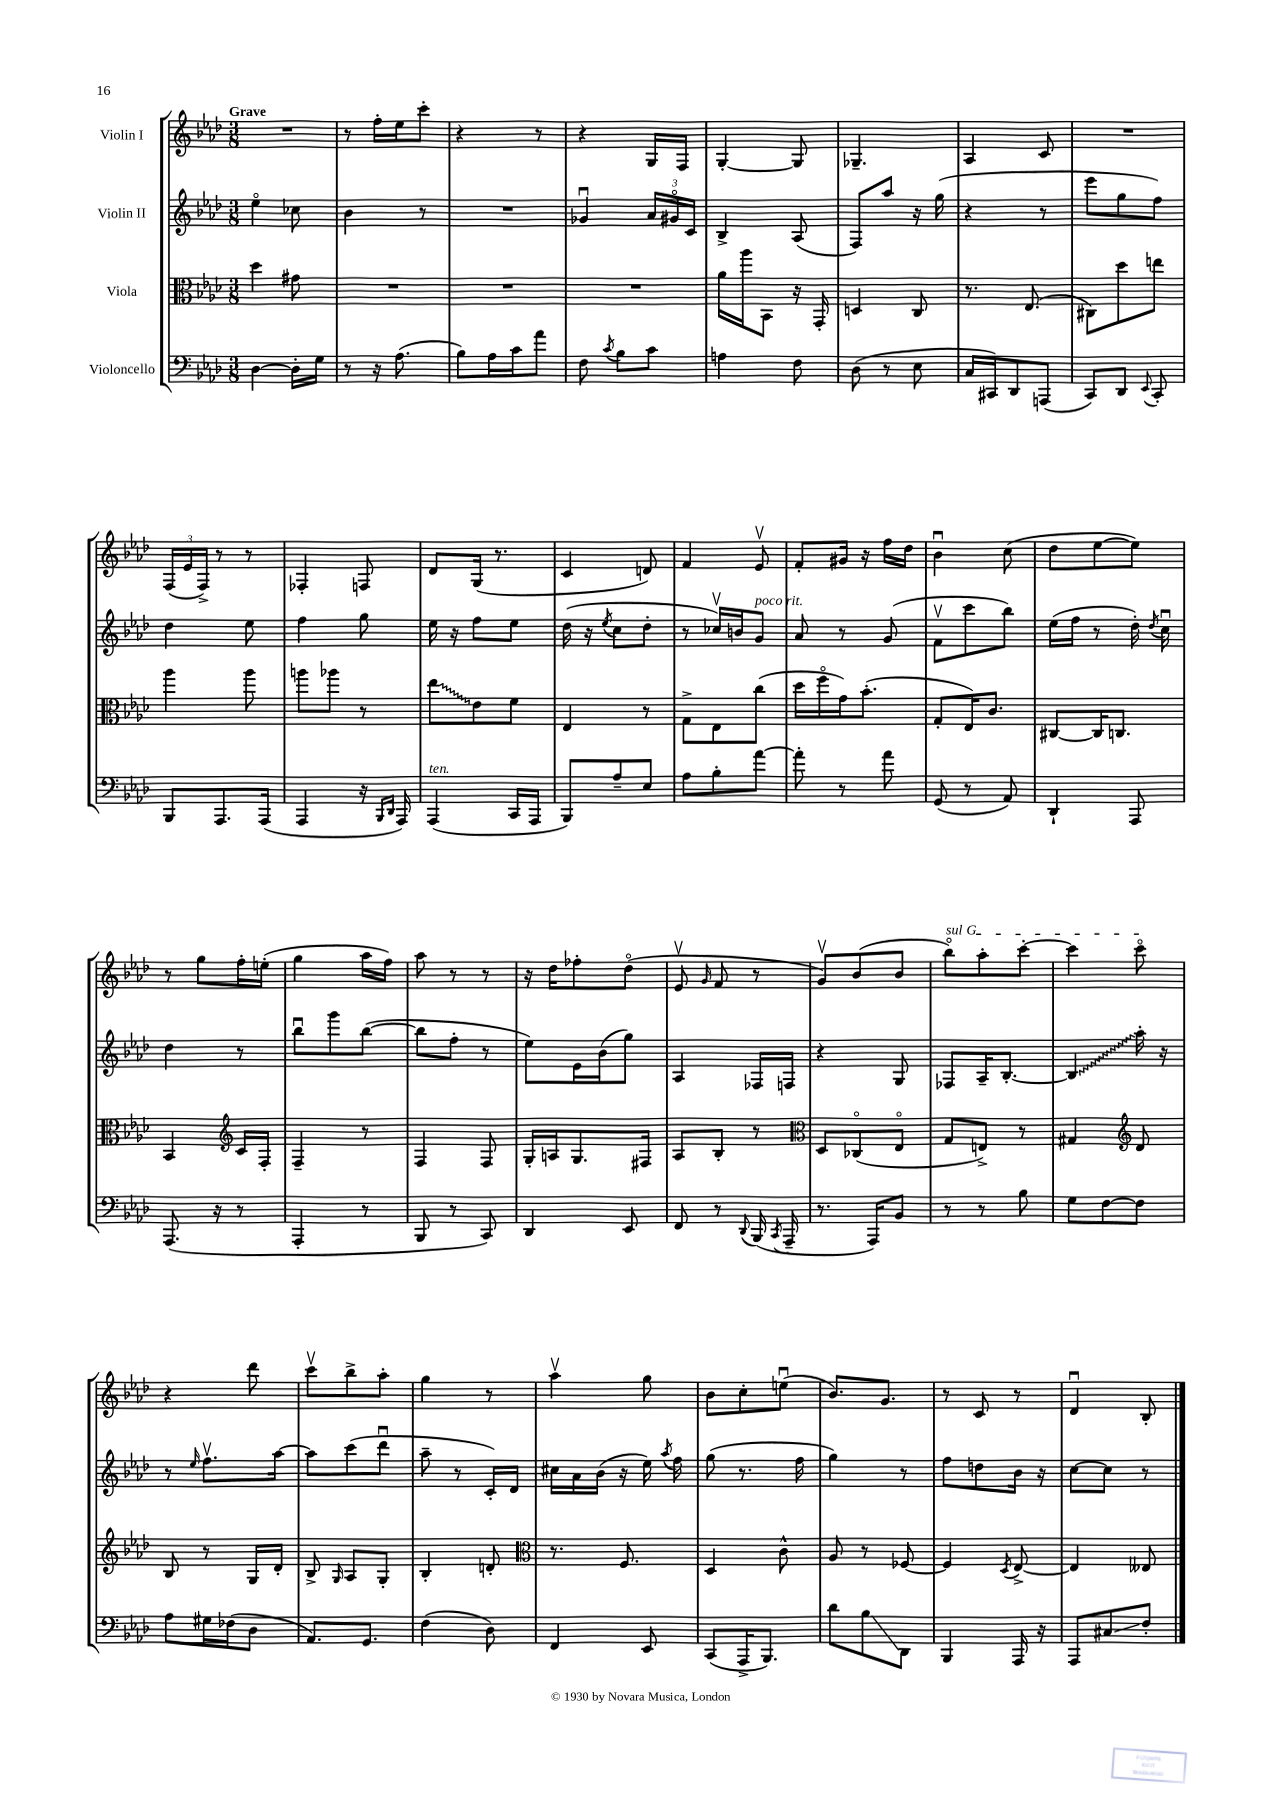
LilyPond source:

<<
\new StaffGroup <<
\new Staff = "s0" \with { instrumentName = "Violin I" } {
    \clef treble \key aes \major \numericTimeSignature \time 3/8 \tempo "Grave"
    \autoBeamOff R4. |
    r8 f''16[-. ees''16 c'''8]-. |
    r4 r8 |
    r4 g16[ f16] |
    g4~-. g8 |
    ges4.-- |
    aes4 c'8 |
    R4. |
    \tuplet 3/2 { f16[( ees'16 f16]->) } r8 r8 |
    fes4-. f8 |
    des'8[ g16]( r8. |
    c'4 d'8) |
    f'4 ees'8\upbow |
    f'8[-. gis'16] r16 f''16[ des''16] |
    bes'4\downbow c''8( |
    des''8[ ees''8~ ees''8]) |
    r8 g''8[ f''16-. e''16]-.( |
    g''4 aes''16[ f''16]) |
    aes''8 r8 r8 |
    r16 des''16[ fes''8-. des''8]\flageolet( |
    ees'8\upbow \grace { g'16 } f'8 r8 |
    g'8[\upbow) bes'8( bes'8] |
    \once \override TextSpanner.bound-details.left.text = \markup { \italic "sul G" } bes''8[\flageolet\startTextSpan) aes''8-. c'''8]~-. |
    c'''4 c'''8\flageolet\stopTextSpan |
    r4 des'''8 |
    c'''8[\upbow bes''8-> aes''8]-. |
    g''4 r8 |
    aes''4\upbow g''8 |
    bes'8[ c''8-. e''8]\downbow( |
    bes'8.[) g'8.] |
    r8 c'8 r8 |
    des'4\downbow bes8-. \bar "|." |
}
\new Staff = "s1" \with { instrumentName = "Violin II" } {
    \clef treble \key aes \major \numericTimeSignature \time 3/8
    \autoBeamOff ees''4\flageolet ces''8 |
    bes'4 r8 |
    R4. |
    ges'4\downbow \tuplet 3/2 { aes'16[ gis'16\flageolet c'16] } |
    bes4-> aes8( |
    f8[) aes''8] r16 g''16( |
    r4 r8 |
    ees'''8[ g''8 f''8]) |
    des''4 ees''8 |
    f''4 g''8 |
    ees''16 r16 f''8[ ees''8] |
    des''16( r16 \acciaccatura { ees''8 } c''8[ des''8]-. |
    r8 ces''16[\upbow) b'16 g'8]^\markup { \italic "poco rit." } |
    aes'8 r8 g'8( |
    f'8[\upbow c'''8 bes''8]) |
    ees''16[( f''16] r8 des''16-.) \acciaccatura { des''8 } c''16\downbow |
    des''4 r8 |
    bes''8[\downbow g'''8 bes''8]~( |
    bes''8[ f''8]-. r8 |
    ees''8[) ees'16 bes'16( g''8]) |
    aes4 fes16[ f16] |
    r4 g8 |
    fes8[ aes16-- bes8.]~-. |
    \once \override Glissando.style = #'zigzag bes4\glissando aes''16-. r16 |
    r8 \grace { ees''16 } f''8.[\upbow aes''16]~ |
    aes''8[ c'''8( des'''8]\downbow |
    aes''8-- r8 c'16[-.) des'16] |
    cis''16[ aes'16 bes'16]( r16 ees''16) \acciaccatura { aes''8 } f''16 |
    g''8( r8. f''16 |
    g''4) r8 |
    f''8[ d''8 bes'16] r16 |
    c''8[~ c''8] r8 \bar "|." |
}
\new Staff = "s2" \with { instrumentName = "Viola" } {
    \clef alto \key aes \major \numericTimeSignature \time 3/8
    \autoBeamOff des''4 gis'8 |
    R4. |
    R4. |
    R4. |
    aes'16[ aes''16 bes,8] r16 g,16-. |
    d4 c8 |
    r8. ees8.( |
    cis8[) des''8 e''8] |
    aes''4 aes''8 |
    a''8[ aes''8] r8 |
    \once \override Glissando.style = #'zigzag ees''8[\glissando ees'8 f'8] |
    ees4 r8 |
    g8[-> ees8 c''8]( |
    des''16[ f''16\flageolet g'16) bes'8.]-.( |
    g8[-. ees16) c'8.] |
    cis8[~ cis16 c8.] |
    bes,4 \clef treble c'16[ f16]-. |
    f4-- r8 |
    f4 f8 |
    g16[-. a16 g8. fis16] |
    aes8[ bes8]-. r8 |
    \clef alto des8[ ces8\flageolet( ees8]\flageolet |
    g8[ e8]->) r8 |
    gis4 \clef treble des'8 |
    bes8 r8 g16[ des'16]-. |
    bes8-> \grace { g16 } aes8[ g8]-. |
    bes4-. d'8-. |
    \clef alto r8. f8. |
    des4 c'8-^ |
    aes8 r8 fes8~ |
    fes4 \acciaccatura { des8 } ees8~-> |
    ees4 eeses8 \bar "|." |
}
\new Staff = "s3" \with { instrumentName = "Violoncello" } {
    \clef bass \key aes \major \numericTimeSignature \time 3/8
    \autoBeamOff des4~ des16[-. g16] |
    r8 r16 aes8.( |
    bes8[) aes16 c'16 aes'8] |
    f8 \acciaccatura { c'8 } bes8[ c'8] |
    a4 f8 |
    des8( r8 ees8 |
    c16[ cis,16) des,8 a,,8]( |
    c,8[) des,8] \appoggiatura { ees,8 } c,8-. |
    bes,,8[ aes,,8. aes,,16]( |
    aes,,4 r16 \grace { bes,,16[ des,16] } aes,,16) |
    aes,,4^\markup { \italic "ten." }( c,16[ aes,,16] |
    bes,,8[) aes8-- ees8] |
    aes8[ bes8-. aes'8]~ |
    aes'8-. r8 aes'8 |
    g,8( r8 aes,8) |
    des,4-! aes,,8 |
    aes,,8.( r16 r8 |
    aes,,4-. r8 |
    bes,,8 r8 c,8) |
    des,4 ees,8 |
    f,8 r8 \appoggiatura { des,8 } bes,,16( \acciaccatura { c,8 } aes,,16-- |
    r8. aes,,16[) bes,8] |
    r8 r8 bes8 |
    g8[ f8~ f8] |
    aes8[ gis16 fes16( des8] |
    aes,8.[) g,8.] |
    f4( des8) |
    f,4 ees,8 |
    c,8[( aes,,16-> bes,,8.]) |
    des'8[ bes8\glissando des,8] |
    bes,,4 aes,,16 r16 |
    aes,,8[ cis8\glissando f8]-. \bar "|." |
}
>>
>>
\layout { \context { \Score \remove "Bar_number_engraver" } }
